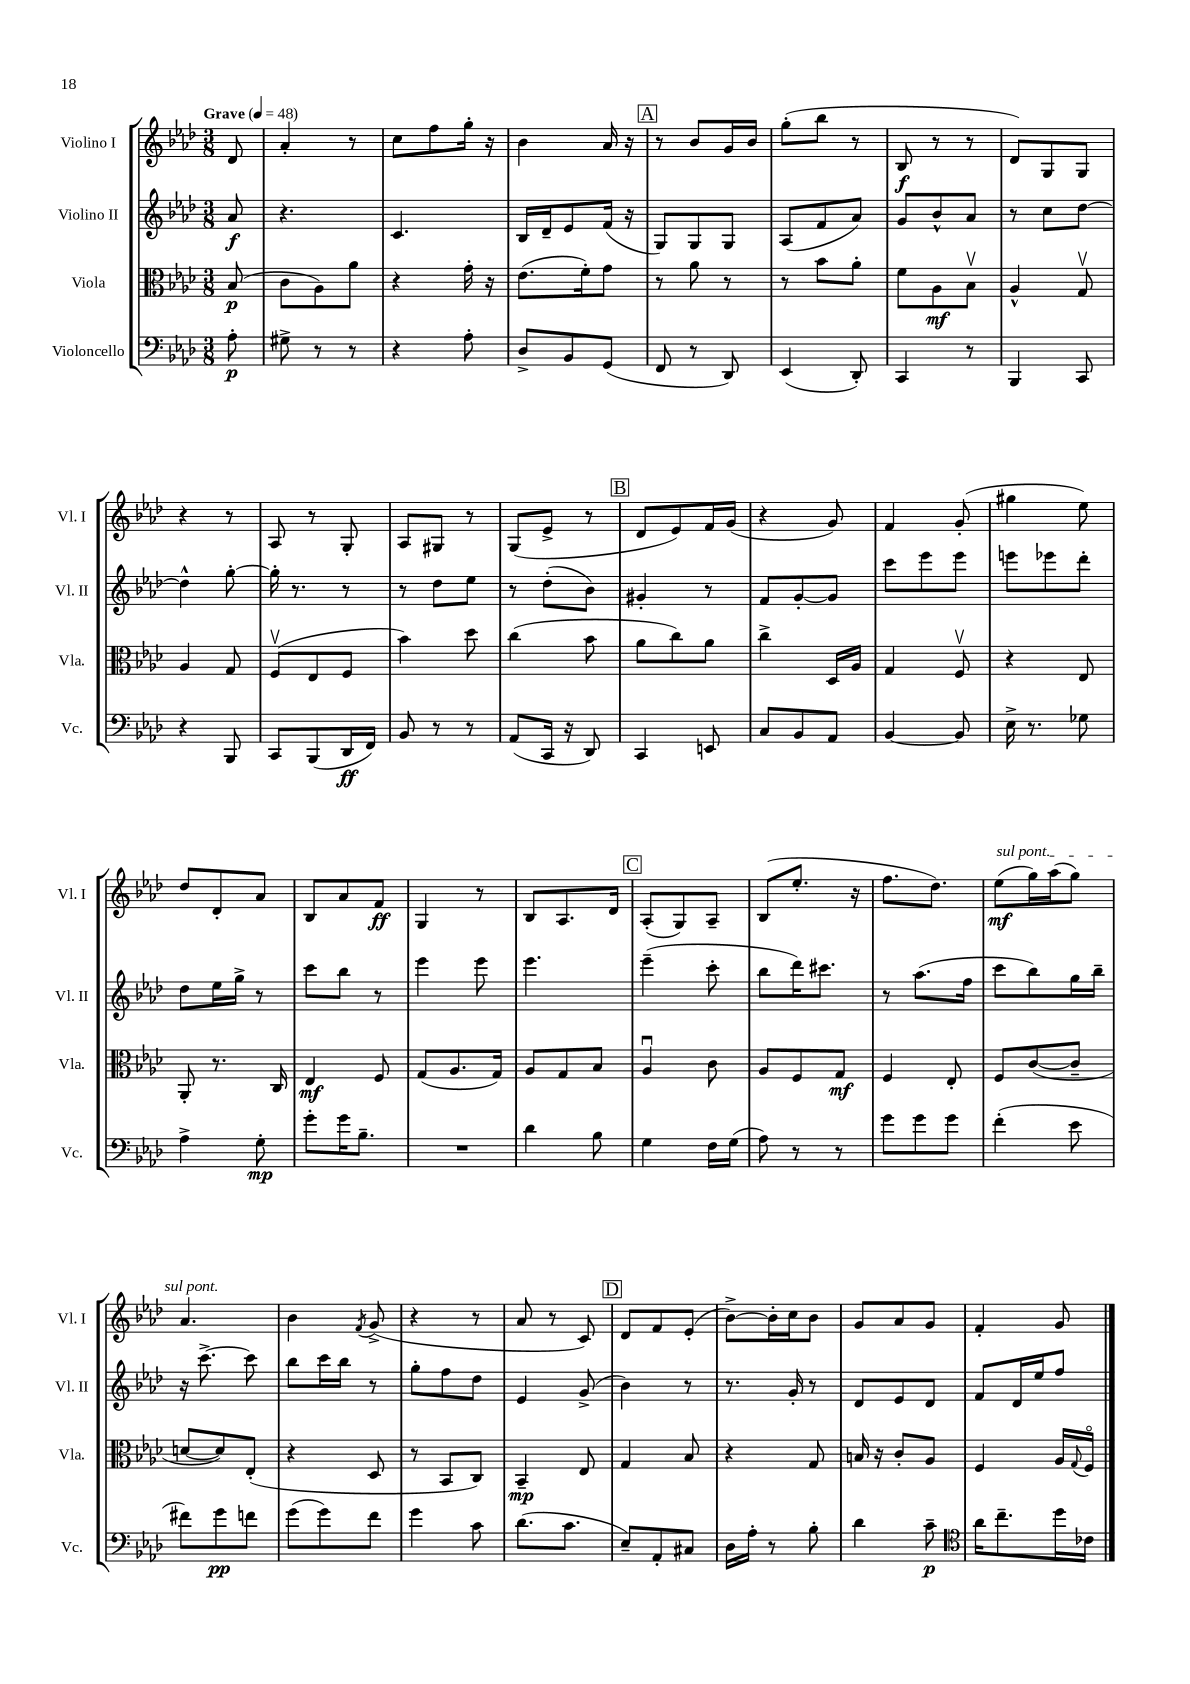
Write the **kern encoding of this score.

**kern	**kern	**kern	**kern
*staff4	*staff3	*staff2	*staff1
*clefF4	*clefC3	*clefG2	*clefG2
*k[b-e-a-d-]	*k[b-e-a-d-]	*k[b-e-a-d-]	*k[b-e-a-d-]
*M3/8	*M3/8	*M3/8	*M3/8
*MM48	*MM48	*MM48	*MM48
8A-'	(8B-	8a-	8d-
=	=	=	=
8G#^	8c	4.r	4a-'
8r	8A-)	.	.
8r	8a-	.	8r
=	=	=	=
4r	4r	4.c	8cc
.	.	.	8ff
8A-'	16g'	.	16gg'
.	16r	.	16r
=	=	=	=
8D-^	(8.e-	16B-	4b-
.	.	16d-~	.
8BB-	.	8e-	.
.	16f')	.	.
(8GG	8g	(16f	16a-
.	.	16r	16r
=	=	=	=
8FF	8r	8G)	8r
8r	8a-	8G	8b-
8DD-)	8r	8G	16g
.	.	.	16b-
=	=	=	=
(4EE-	8r	(8A-	(8gg'
.	8b-	8f	8bb-
8DD-')	8a-'	8a-)	8r
=	=	=	=
4CC	8f	8g	8B-
.	8A-	8b-^^	8r
8r	8B-v	8a-	8r
=	=	=	=
4BBB-	4A-^^	8r	8d-)
.	.	8cc	8G
8CC	8Gv	[8dd-	8G
=	=	=	=
4r	4A-	4dd-^^]	4r
8BBB-	8G	[8gg'	8r
=	=	=	=
8CC	(8Fv	16gg']	8A-
.	.	8.r	.
(8BBB-	8E-	.	8r
16DD-	8F	8r	8G'
16FF)	.	.	.
=	=	=	=
8BB-	4b-)	8r	8A-
8r	.	8dd-	8G#
8r	8dd-	8ee-	8r
=	=	=	=
(8AA-	(4cc	8r	(8G
16CC	.	(8dd-'	8e-^
16r	.	.	.
8DD-)	8b-	8b-)	8r
=	=	=	=
4CC	8a-	4g#'	8d-
.	8cc)	.	8e-)
8EE	8a-	8r	16f
.	.	.	(16g
=	=	=	=
8C	4cc^	8f	4r
8BB-	.	[8g'	.
8AA-	16D-	8g]	8g)
.	16A-	.	.
=	=	=	=
[4BB-	4G	8ccc	4f
.	.	8eee-	.
8BB-]	8Fv	8eee-	(8g'
=	=	=	=
16E-^	4r	8eee	4gg#
8.r	.	.	.
.	.	8eee-	.
8G-	8E-	8ddd-'	8ee-)
=	=	=	=
4A-^	8AA-'	8dd-	8dd-
.	8.r	16ee-	8d-'
.	.	16gg^	.
8G'	.	8r	8a-
.	16C	.	.
=	=	=	=
8g'	4E-	8ccc	8B-
16g	.	8bb-	8a-
8.B-~	.	.	.
.	8F	8r	8f
=	=	=	=
4.r	(8G	4eee-	4G
.	8.A-	.	.
.	.	8eee-	8r
.	16G)	.	.
=	=	=	=
4d-	8A-	4.eee-	8B-
.	8G	.	8.A-
8B-	8B-	.	.
.	.	.	16d-
=	=	=	=
4G	4A-u	(4eee-~	(8A-'
.	.	.	8G)
16F	8c	8ccc'	8A-~
(16G	.	.	.
=	=	=	=
8A-)	8A-	8bb-	(8B-
8r	8F	16ddd-)	8.ee-'
.	.	8.ccc#	.
8r	8G	.	.
.	.	.	16r
=	=	=	=
8g	4F	8r	8.ff
8g	.	(8.aa-	.
.	.	.	8.dd-)
8g	8E-'	.	.
.	.	16ff	.
=	=	=	=
(4f'	8F	8ccc	(8ee-
.	([8c	8bb-)	16gg)
.	.	.	(16aa-
8e-	8c~]	16gg	8gg)
.	.	16bb-~	.
=	=	=	=
8f#)	[8d	16r	4.a-
.	.	[8.ccc^	.
8g	8d])	.	.
8f	(8E-'	8ccc]	.
=	=	=	=
(8g	4r	8bb-	4b-
8g)	.	16ccc	.
.	.	16bb-	.
.	.	.	8qf
8f	8D-	8r	(8g^
=	=	=	=
4g	8r	8gg'	4r
.	8BB-	8ff	.
8c	8C)	8dd-	8r
=	=	=	=
(8.d-	4BB-~	4e-	8a-
.	.	.	8r
8.c	.	.	.
.	8E-	(8g^	8c)
=	=	=	=
8E-~)	4G	4b-)	8d-
8AA-'	.	.	8f
8C#	8B-	8r	(8e-'
=	=	=	=
16D-	4r	8.r	[8b-^)
16A-'	.	.	.
8r	.	.	16b-']
.	.	16g'	16cc
8B-'	8G	8r	8b-
=	=	=	=
4d-	16B	8d-	8g
.	16r	.	.
.	8c'	8e-	8a-
8c~	8A-	8d-	8g
=	=	=	=
*clefC4	*	*	*
16a-	4F	8f	4f'
8.cc~	.	.	.
.	.	16d-	.
.	.	16ee-	.
16dd-	16A-	8ff	8g
.	8qqG	.	.
16c-	16Fo	.	.
==	==	==	==
*-	*-	*-	*-
